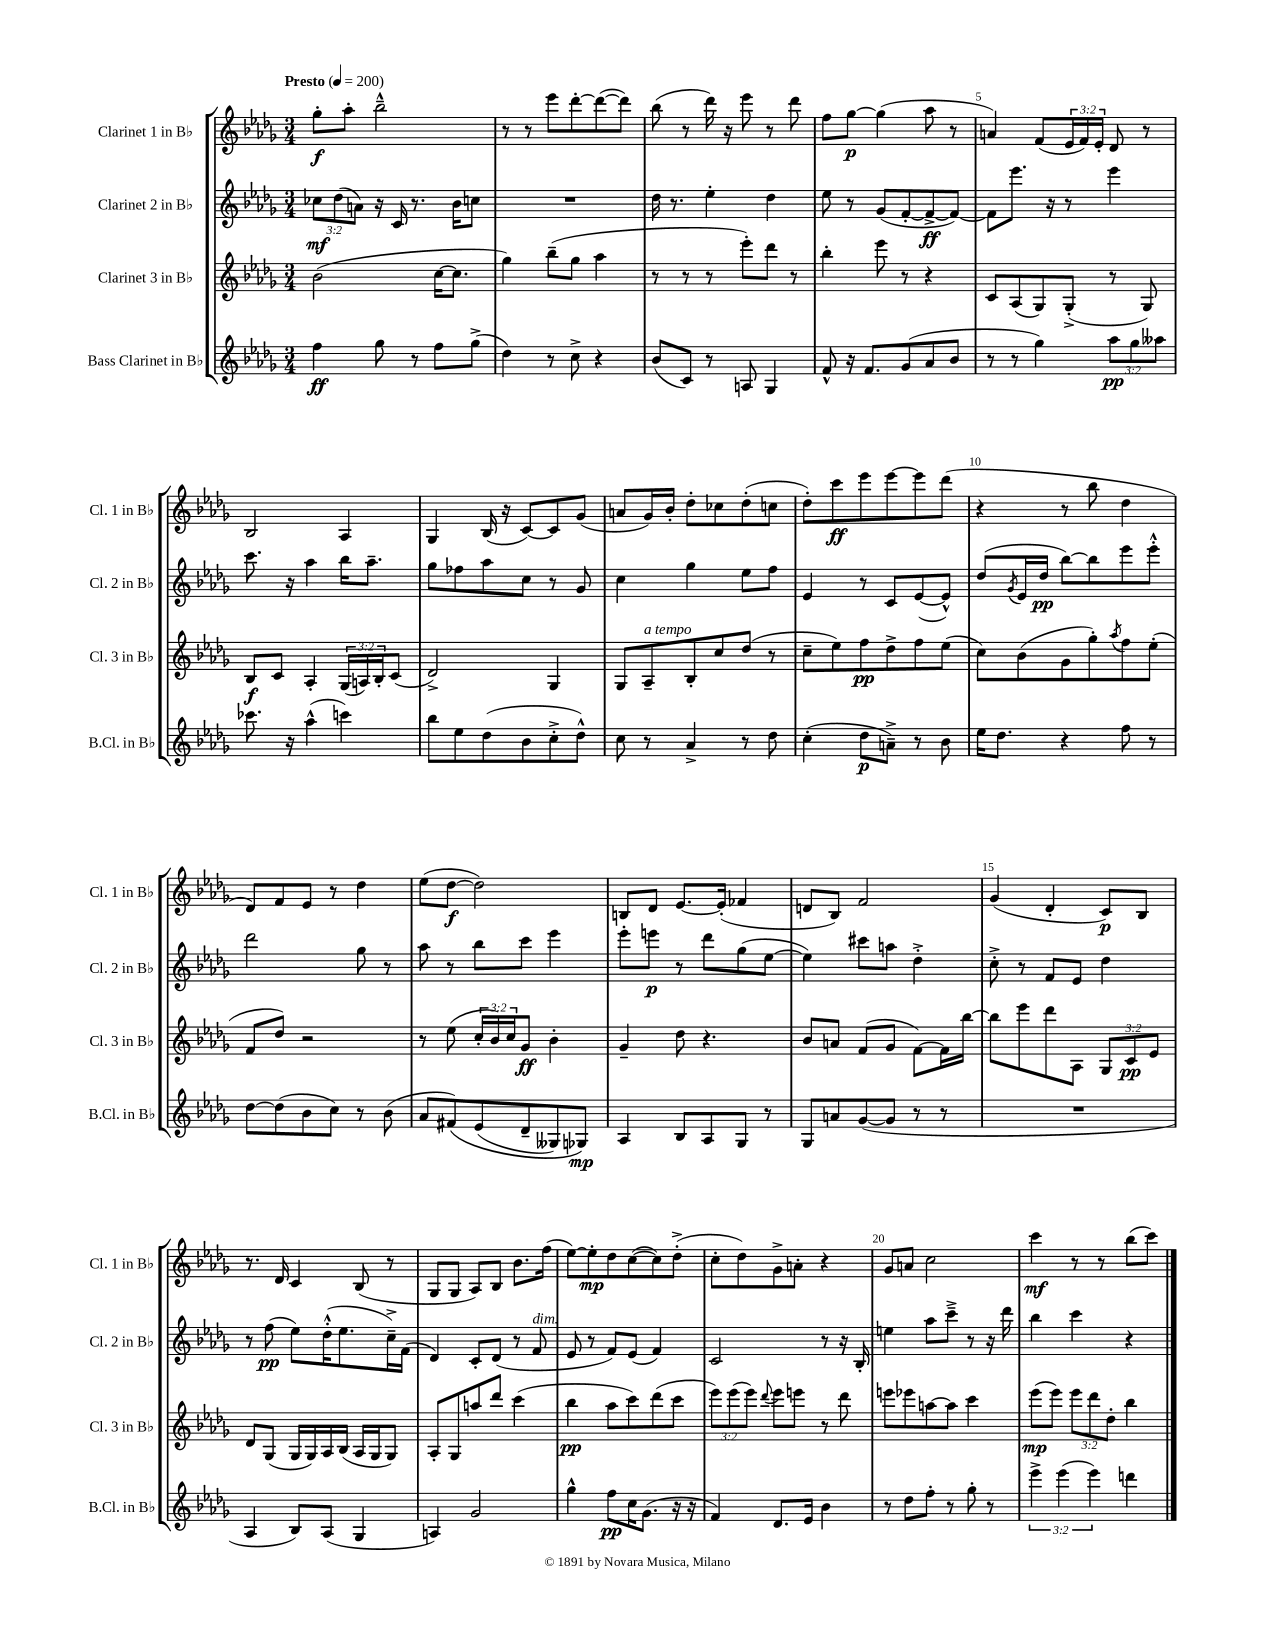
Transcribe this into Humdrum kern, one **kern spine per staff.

**kern	**dynam	**kern	**dynam	**kern	**dynam	**kern	**dynam
*part4	*part4	*part3	*part3	*part2	*part2	*part1	*part1
*staff4	*staff4	*staff3	*staff3	*staff2	*staff2	*staff1	*staff1
*I"Bass Clarinet in B♭	*	*I"Clarinet 3 in B♭	*	*I"Clarinet 2 in B♭	*	*I"Clarinet 1 in B♭	*
*I'B.Cl. in B♭	*	*I'Cl. 3 in B♭	*	*I'Cl. 2 in B♭	*	*I'Cl. 1 in B♭	*
*clefG2	*	*clefG2	*	*clefG2	*	*clefG2	*
*k[b-e-a-d-g-]	*	*k[b-e-a-d-g-]	*	*k[b-e-a-d-g-]	*	*k[b-e-a-d-g-]	*
*M3/4	*	*M3/4	*	*M3/4	*	*M3/4	*
*MM200	*	*MM200	*	*MM200	*	*MM200	*
=1	=1	=1	=1	=1	=1	=1	=1
!	!	!	!	!	!	!LO:TX:a:B:t=Presto	!
4ff\	ff	(2b-\	.	12cc-X\L	mf	8gg-'\L	f
.	.	.	.	(12dd-\	.	.	.
.	.	.	.	.	.	8aa-'\J	.
.	.	.	.	12an\J)	.	.	.
8gg-\	.	.	.	16r	.	2bb-~^^\	.
.	.	.	.	16c/	.	.	.
8r	.	.	.	8.r	.	.	.
8ff\L	.	[16cc\KL	.	.	.	.	.
.	.	8.cc\J]	.	16b-\KL	.	.	.
(8gg-^\J	.	.	.	8ccn\J	.	.	.
=2	=2	=2	=2	=2	=2	=2	=2
4dd-\)	.	4gg-\)	.	2.r	.	8r	.
.	.	.	.	.	.	8r	.
8r	.	(8bb-~\L	.	.	.	8eee-\L	.
8cc^\	.	8gg-\J	.	.	.	[8ddd-'\	.
4r	.	4aa-\	.	.	.	(8ddd-\_	.
.	.	.	.	.	.	8ddd-\J])	.
=3	=3	=3	=3	=3	=3	=3	=3
(8b-/L	.	8r	.	16dd-\	.	(8bb-\	.
.	.	.	.	8.r	.	.	.
8c/J)	.	8r	.	.	.	8r	.
8r	.	8r	.	4ee-'\	.	16ddd-\)	.
.	.	.	.	.	.	16r	.
8An/	.	8eee-'\L)	.	.	.	8eee-\	.
4G-/	.	8ddd-\J	.	4dd-\	.	8r	.
.	.	8r	.	.	.	8ddd-\	.
=4	=4	=4	=4	=4	=4	=4	=4
8f^^/	.	4bb-'\	.	8ee-\	.	8ff\L	.
16r	.	.	.	8r	.	[8gg-\J	p
8.f/L	.	.	.	.	.	.	.
.	.	8eee-\	.	(8g-/L	.	(4gg-\]	.
(8g-/	.	8r	.	[8f'/	.	.	.
8a-/	.	4r	.	8f^/_	ff	8aa-\	.
8b-/J	.	.	.	8f/J_)	.	8r	.
=5	=5	=5	=5	=5	=5	=5	=5
8r	.	8c/L	.	8f\L]	.	4an/)	.
8r	.	(8A-/	.	8.eee-\J	.	.	.
4gg-\)	.	8G-/)	.	.	.	(8f/L	.
.	.	.	.	16r	.	.	.
.	.	(8G-'^/J	.	8r	.	24e-/L	.
.	.	.	.	.	.	24f/)	.
.	.	.	.	.	.	24e-'/JJ	.
12aa-\L	pp	8r	.	4eee-\	.	8d-/	.
12gg-\	.	.	.	.	.	.	.
.	.	8G-/)	.	.	.	8r	.
12aa--X\J	.	.	.	.	.	.	.
!!LO:LB:g=z
=6	=6	=6	=6	=6	=6	=6	=6
8.ccc-X\	.	8B-/L	f	8.ccc\	.	2B-/	.
.	.	8c/J	.	.	.	.	.
16r	.	.	.	16r	.	.	.
(4aa-^^\	.	4A-'/	.	4aa-\	.	.	.
4cccn\)	.	(24G-/LL	.	16bb-\KL	.	4A-/	.
.	.	24An/)	.	.	.	.	.
.	.	.	.	8.aa-~\J	.	.	.
.	.	24B-'/J	.	.	.	.	.
.	.	(8c/J	.	.	.	.	.
=7	=7	=7	=7	=7	=7	=7	=7
8bb-\L	.	2d-^/)	.	8gg-\L	.	4G-/	.
8ee-\	.	.	.	8ff-X\	.	.	.
(8dd-\	.	.	.	8aa-\	.	(16B-/	.
.	.	.	.	.	.	16r	.
8b-\	.	.	.	8cc\J	.	[8c/L)	.
8cc'^\	.	4G-/	.	8r	.	8c/]	.
8dd-^^\J)	.	.	.	8g-/	.	(8g-/J	.
=8	=8	=8	=8	=8	=8	=8	=8
8cc\	.	8G-/L	.	4cc\	.	8an/L	.
!	!	!LO:TX:a:i:t=a tempo	!	!	!	!	!
8r	.	8A-~/	.	.	.	16g-/L)	.
.	.	.	.	.	.	16b-'/JJ	.
4a-^/	.	8B-'/	.	4gg-\	.	8dd-'\L	.
.	.	8cc/	.	.	.	8cc-X\	.
8r	.	(8dd-/J	.	8ee-\L	.	(8dd-'\	.
8dd-\	.	8r	.	8ff\J	.	8ccn\J	.
=9	=9	=9	=9	=9	=9	=9	=9
(4cc'\	.	8cc~\L	.	4e-/	.	8dd-'\L)	.
.	.	8ee-\)	.	.	.	8ccc\	ff
8dd-\L	p	8ff\	pp	8r	.	8eee-\	.
8an~^\J)	.	8dd-^\	.	8c/L	.	[8eee-\	.
8r	.	8ff\	.	([8e-/	.	8eee-\]	.
8b-\	.	(8ee-\J	.	8e-^^/J])	.	(8ddd-\J	.
=10	=10	=10	=10	=10	=10	=10	=10
16ee-\KL	.	8cc\L)	.	(8dd-/L	.	4r	.
8.dd-\J	.	.	.	.	.	.	.
.	.	.	.	8qg-/	.	.	.
.	.	(8b-\	.	16e-/L	.	.	.
.	.	.	.	16dd-/JJ	pp	.	.
4r	.	8g-\	.	[8bb-\L)	.	8r	.
.	.	8gg-'\)	.	8bb-\]	.	8bb-\	.
.	.	8qaa-/	.	.	.	.	.
8ff\	.	8ff\	.	8eee-\	.	4dd-\	.
8r	.	(8ee-'\J	.	8eee-'^^\J	.	.	.
!!LO:LB:g=z
=11	=11	=11	=11	=11	=11	=11	=11
[8dd-\L	.	8f/L	.	2ddd-\	.	8d-/L)	.
(8dd-\]	.	8dd-/J)	.	.	.	8f/	.
8b-\	.	2r	.	.	.	8e-/J	.
8cc\J)	.	.	.	.	.	8r	.
8r	.	.	.	8gg-\	.	4dd-\	.
(8b-\	.	.	.	8r	.	.	.
=12	=12	=12	=12	=12	=12	=12	=12
8a-/L	.	8r	.	8aa-\	.	(8ee-\L	.
(8f#X/)	.	(8ee-\	.	8r	.	[8dd-\J	f
(8e-/	.	24cc'/LL	.	8bb-\L	.	2dd-\])	.
.	.	24b-/)	.	.	.	.	.
.	.	24cc/J	.	.	.	.	.
8d-~/	.	8g-/J	ff	8ccc\J	.	.	.
8G--X/)	.	4b-'\	.	4eee-\	.	.	.
8G-X/J)	mp	.	.	.	.	.	.
=13	=13	=13	=13	=13	=13	=13	=13
4A-/	.	4g-~/	.	8eee-'\L	.	8Bn/L	.
.	.	.	.	8eeen\J	p	8d-/J	.
8B-/L	.	8dd-\	.	8r	.	[8.e-/L	.
8A-/	.	4.r	.	8ddd-\L	.	.	.
.	.	.	.	.	.	(16e-'/Jk]	.
8G-/J	.	.	.	(8gg-\	.	4f-X/	.
8r	.	.	.	[8ee-\J	.	.	.
=14	=14	=14	=14	=14	=14	=14	=14
8G-/L	.	8b-/L	.	4ee-\])	.	8dn/L	.
8an/	.	8an/J	.	.	.	8B-/J)	.
([8g-/	.	(8f/L	.	8ccc#X\L	.	2f/	.
8g-/J]	.	8g-/J	.	8aan\J	.	.	.
8r	.	[8f\L)	.	4dd-'^\	.	.	.
8r	.	16f\L]	.	.	.	.	.
.	.	[16bb-\JJ	.	.	.	.	.
=15	=15	=15	=15	=15	=15	=15	=15
2.r	.	8bb-\L]	.	8cc'^\	.	(4g-/	.
.	.	8eee-\	.	8r	.	.	.
.	.	8ddd-\	.	8f/L	.	4d-'/	.
.	.	8A-\J	.	8e-/J	.	.	.
.	.	12G-/L	.	4dd-\	.	8c/L)	p
.	.	12c/	pp	.	.	.	.
.	.	.	.	.	.	8B-/J	.
.	.	12e-/J	.	.	.	.	.
!!LO:LB:g=z
=16	=16	=16	=16	=16	=16	=16	=16
4A-/	.	8d-/L	.	8r	.	8.r	.
.	.	(8G-/J	.	(8ff\	pp	.	.
.	.	.	.	.	.	16d-/	.
8B-/L)	.	16G-/LL	.	8ee-\L)	.	4c/	.
.	.	16G-/)	.	.	.	.	.
(8A-/J	.	16A-/	.	(16dd-'^^\K	.	.	.
.	.	(16B-/JJ	.	8.ee-\	.	.	.
4G-/	.	16A-/LL	.	.	.	(8B-/	.
.	.	16G-/J	.	.	.	.	.
.	.	8G-/J)	.	16cc~^\L)	.	8r	.
.	.	.	.	(16f\JJ	.	.	.
=17	=17	=17	=17	=17	=17	=17	=17
4An/)	.	8A-'/L	.	4d-/)	.	8G-/L	.
.	.	8G-/	.	.	.	8G-/J	.
2g-/	.	8aan/	.	8c'/L	.	8A-/L)	.
.	.	8ddd-/J	.	(8d-/J	.	8B-/J	.
.	.	(4ccc\	.	8r	.	8.b-\L	.
!	!	!	!	!LO:TX:a:i:t=dim.	!	!	!
.	.	.	.	8f/	.	.	.
.	.	.	.	.	.	(16ff\Jk	.
=18	=18	=18	=18	=18	=18	=18	=18
4gg-^^\	.	4bb-\	pp	8e-/	.	[8ee-\L)	.
.	.	.	.	8r	.	8ee-'\]	mp
8ff\L	pp	8aa-\L	.	8f/L)	.	8dd-\	.
16cc\K	.	8ccc\)	.	(8e-/J	.	([8cc\	.
(8.g-\J	.	.	.	.	.	.	.
.	.	(8ddd-\	.	4f/)	.	8cc\])	.
16r	.	8ccc\J	.	.	.	(8dd-'^\J	.
16r	.	.	.	.	.	.	.
=19	=19	=19	=19	=19	=19	=19	=19
4f/)	.	12eee-\L)	.	2c/	.	8cc'\L	.
.	.	(12eee-\	.	.	.	.	.
.	.	.	.	.	.	8dd-\)	.
.	.	12eee-\J)	.	.	.	.	.
.	.	8qqddd-/	.	.	.	.	.
8.d-/L	.	8eee-\L	.	.	.	8g-^\	.
.	.	8eeen\J	.	.	.	8an'\J	.
16e-/Jk	.	.	.	.	.	.	.
4b-\	.	8r	.	8r	.	4r	.
.	.	8ddd-\	.	16r	.	.	.
.	.	.	.	16B-'/	.	.	.
=20	=20	=20	=20	=20	=20	=20	=20
8r	.	8eeen\L	.	4een\	.	8g-/L	.
8dd-\L	.	8eee-X\	.	.	.	8an/J	.
8ff'\J	.	[8aan\	.	8aa-\L	.	2cc\	.
8r	.	8aa\J]	.	8ccc~^\J	.	.	.
8gg-'\	.	4ccc\	.	8r	.	.	.
8r	.	.	.	16r	.	.	.
.	.	.	.	16ddd-\	.	.	.
=21	=21	=21	=21	=21	=21	=21	=21
6eee-^\	.	(8eee-\L	mp	4bb-\	.	4ccc\	mf
.	.	8eee-\J)	.	.	.	.	.
(6eee-\	.	.	.	.	.	.	.
.	.	12eee-\L	.	4ccc\	.	8r	.
6eee-\)	.	12ddd-\	.	.	.	.	.
.	.	.	.	.	.	8r	.
.	.	12dd-'\J	.	.	.	.	.
4dddn\	.	4bb-\	.	4r	.	(8bb-\L	.
.	.	.	.	.	.	8ccc\J)	.
==	==	==	==	==	==	==	==
*-	*-	*-	*-	*-	*-	*-	*-
